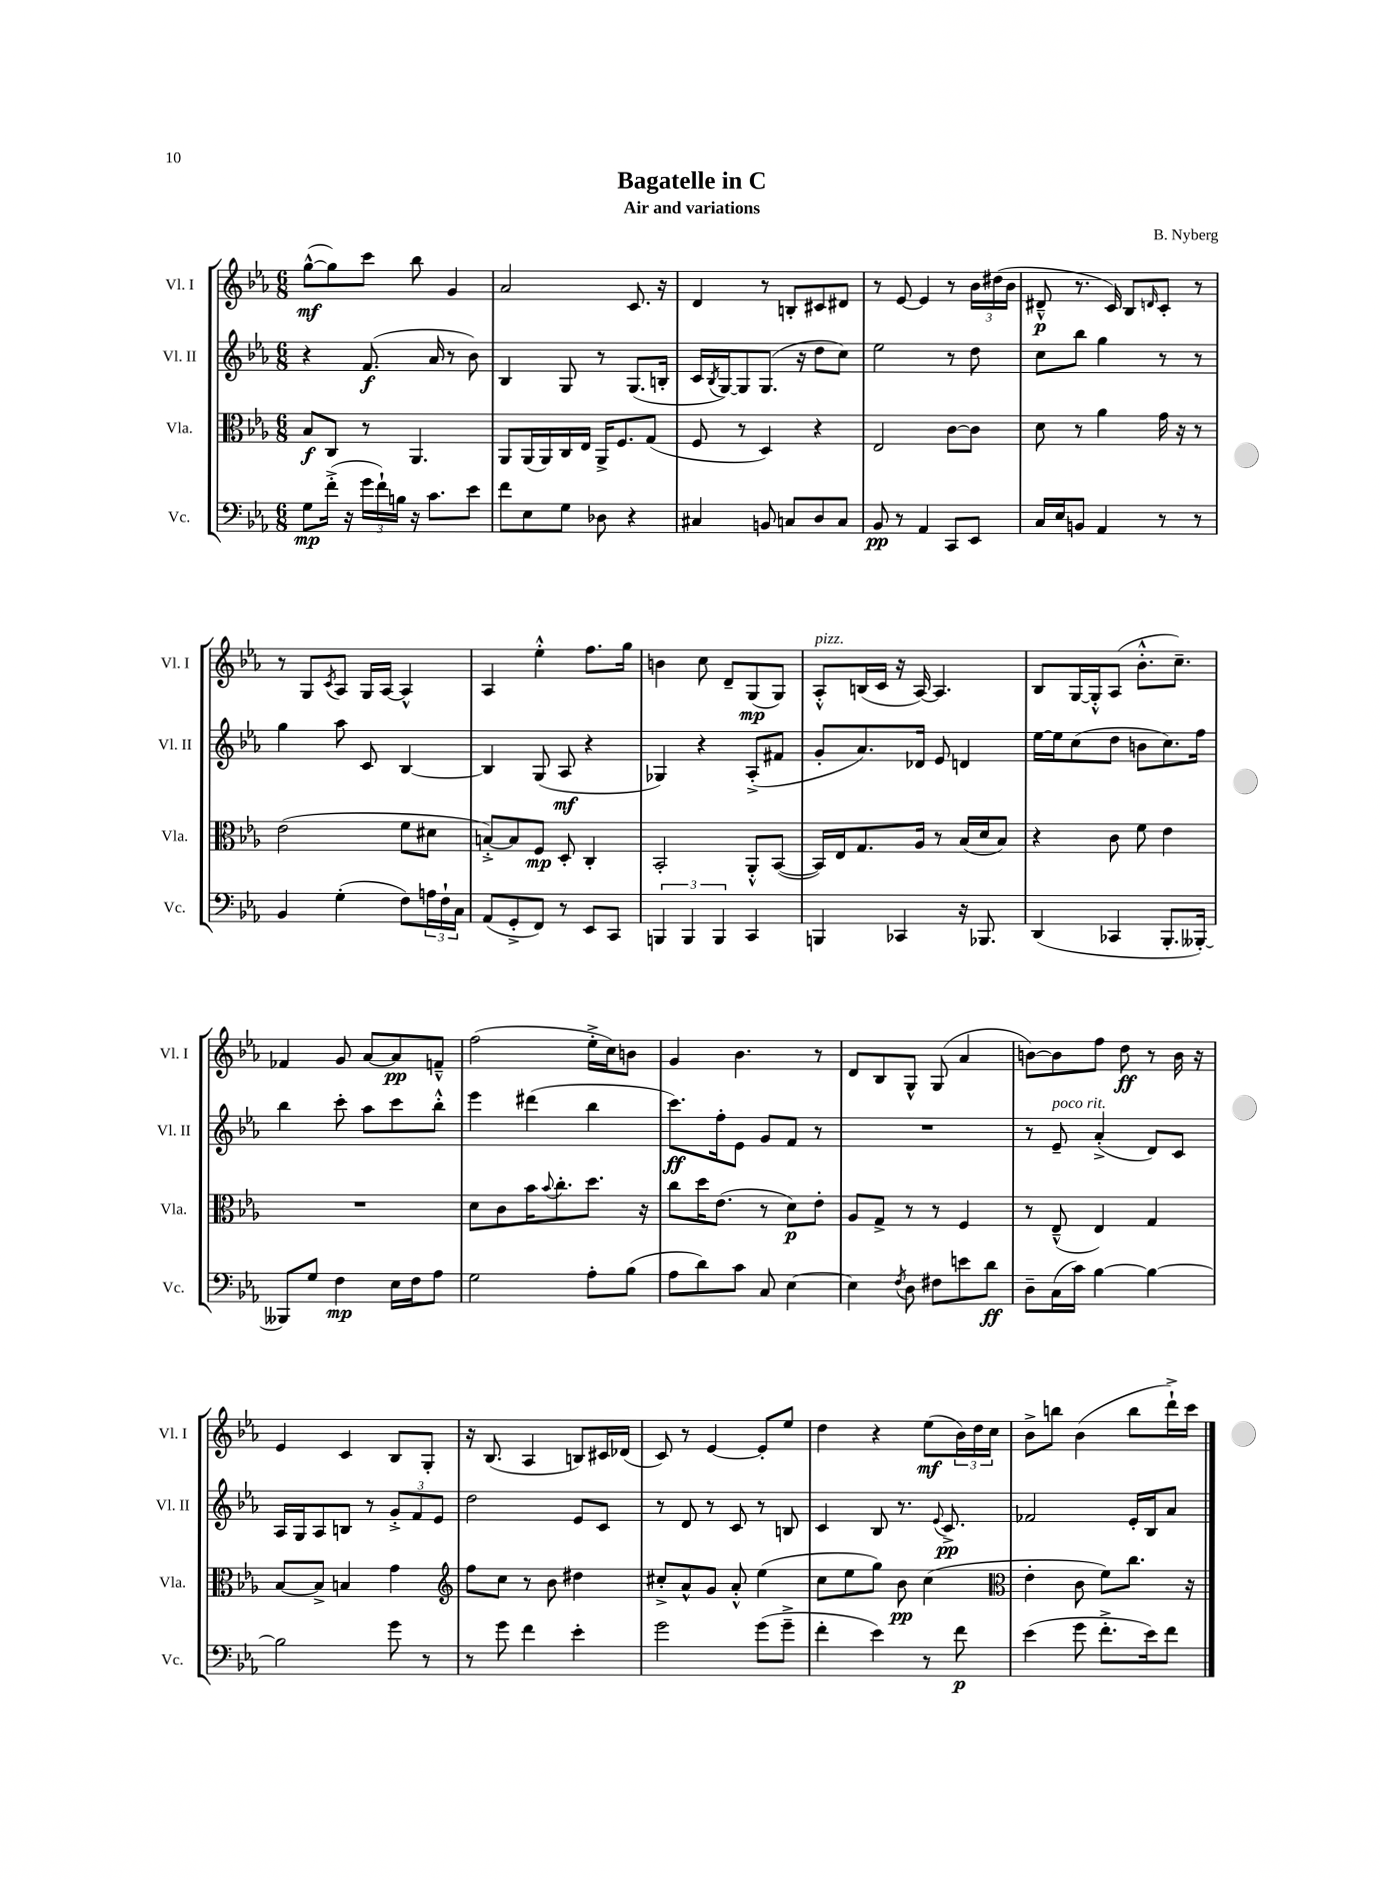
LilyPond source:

\header { title = "Bagatelle in C" composer = "B. Nyberg" subtitle = "Air and variations" }
<<
\new StaffGroup <<
\new Staff = "s0" \with { instrumentName = "Vl. I" shortInstrumentName = "Vl. I" } {
    \clef treble \key ees \major \numericTimeSignature \time 6/8
    g''8~-^\mf( g''8) c'''8 bes''8 g'4 |
    aes'2 c'8. r16 |
    d'4 r8 b8-. cis'8 dis'8 |
    r8 ees'8~ ees'4 r8 \tuplet 3/2 { bes'16 dis''16( bes'16 } |
    dis'8---^\p r8. c'16) bes8 \grace { d'16 } c'8-. r8 |
    r8 g8 \acciaccatura { c'8 } aes8 g16 aes16~ aes4-^ |
    aes4 ees''4-.-^ f''8. g''16 |
    b'4 c''8 d'8-- g8\mp( g8) |
    aes8-.-^^\markup { \italic "pizz." } b16( c'16 r16 aes16~) aes4. |
    bes8 g16~ g16-.-^ aes8( bes'8.-.-^ c''8.--) |
    fes'4 g'8 aes'8~ aes'8\pp f'8---^ |
    f''2( ees''16-.-> c''16) b'8 |
    g'4 bes'4. r8 |
    d'8 bes8 g8-^ g8( aes'4 |
    b'8~) b'8 f''8 d''8\ff r8 b'16 r16 |
    ees'4 c'4 bes8 g8-. |
    r16 bes8.( aes4 b8) cis'16 des'16( |
    c'8) r8 ees'4~ ees'8-. ees''8 |
    d''4 r4 ees''8\mf( \tuplet 3/2 { bes'16) d''16 c''16 } |
    bes'8-> b''8 bes'4( b''8 d'''16-!->) c'''16 \bar "|." |
}
\new Staff = "s1" \with { instrumentName = "Vl. II" shortInstrumentName = "Vl. II" } {
    \clef treble \key ees \major \numericTimeSignature \time 6/8
    r4 f'8.\f( aes'16 r8 bes'8) |
    bes4 g8 r8 g8.( b16-. |
    c'16 \acciaccatura { bes8 } g16~) g8 g8.( r16 d''8 c''8) |
    ees''2 r8 d''8 |
    c''8 bes''8 g''4 r8 r8 |
    g''4 aes''8 c'8 bes4~ |
    bes4 g8( aes8\mf r4 |
    ges4) r4 aes8-.->( fis'8 |
    g'8-. aes'8.) des'16 ees'8 d'4 |
    ees''16~ ees''16 c''8( d''8 b'8 c''8.) f''16 |
    bes''4 c'''8-. aes''8 c'''8 bes''8-.-^ |
    ees'''4 dis'''4( bes''4 |
    c'''8.\ff) f''16-. ees'8 g'8 f'8 r8 |
    R2. |
    r8 ees'8--^\markup { \italic "poco rit." } aes'4-.->( d'8) c'8 |
    aes16 g16 aes8 b8 r8 \tuplet 3/2 { g'8-.-> f'8 ees'8 } |
    d''2 ees'8 c'8 |
    r8 d'8 r8 c'8 r8 b8 |
    c'4 bes8 r8. \appoggiatura { ees'8 } c'8.->\pp |
    fes'2 ees'16-. bes16 aes'8 \bar "|." |
}
\new Staff = "s2" \with { instrumentName = "Vla." shortInstrumentName = "Vla." } {
    \clef alto \key ees \major \numericTimeSignature \time 6/8
    bes8\f c8 r8 aes,4. |
    aes,8 aes,16( aes,16) c16 ees16 aes,16-> f8. g8( |
    f8 r8 d4) r4 |
    ees2 c'8~ c'8 |
    d'8 r8 aes'4 g'16 r16 r8 |
    ees'2( f'8 dis'8 |
    b8~-.->) b8 f8\mp d8-. c4-. |
    bes,2-. aes,8-.-^ bes,8~( |
    bes,16) ees16 g8. aes16 r8 bes16( d'16 bes8) |
    r4 c'8 f'8 ees'4 |
    R2. |
    d'8 c'8 bes'16 \appoggiatura { bes'8 } c''8.-. d''8. r16 |
    c''8 d''16 ees'8.( r8 d'8\p) ees'8-. |
    aes8 g8-> r8 r8 f4 |
    r8 ees8---^( ees4) g4 |
    bes8~ bes8-> b4 g'4 |
    \clef treble f''8 c''8 r8 bes'8 dis''4 |
    cis''8-.-> aes'8-^ g'8 aes'8-.-^ ees''4( |
    c''8 ees''8 g''8) bes'8\pp c''4( |
    \clef alto ees'4-. c'8 f'8) c''8. r16 \bar "|." |
}
\new Staff = "s3" \with { instrumentName = "Vc." shortInstrumentName = "Vc." } {
    \clef bass \key ees \major \numericTimeSignature \time 6/8
    g8\mp f'16-.->( r16 \tuplet 3/2 { g'16 f'16-!) b16 } r16 c'8. ees'8 |
    f'8 ees8 g8 des8 r4 |
    cis4 b,8 c8 d8 c8 |
    bes,8\pp r8 aes,4 c,8 ees,8 |
    c16 ees16 b,8 aes,4 r8 r8 |
    bes,4 g4-.( f8) \tuplet 3/2 { a16 f16-! c16 } |
    aes,8( g,8-.-> f,8) r8 ees,8 c,8 |
    \tuplet 3/2 { b,,4 b,,4 b,,4 } c,4 |
    b,,4 ces,4 r16 bes,,8. |
    d,4( ces,4 bes,,8.-. beses,,16~-.) |
    beses,,8 g8 f4\mp ees16 f16 aes8 |
    g2 aes8-. bes8( |
    aes8 d'8) c'8 c8 ees4~ |
    ees4 \acciaccatura { f8 } d8 fis8 e'8 d'8\ff |
    d8-- c16( c'16) bes4~ bes4~ |
    bes2 g'8 r8 |
    r8 g'8 f'4 ees'4-. |
    g'2 g'8( g'8---> |
    f'4-. ees'4) r8 f'8\p |
    ees'4( g'8 f'8.-.-> ees'16) f'8 \bar "|." |
}
>>
>>
\layout { \context { \Score \remove "Bar_number_engraver" } }
